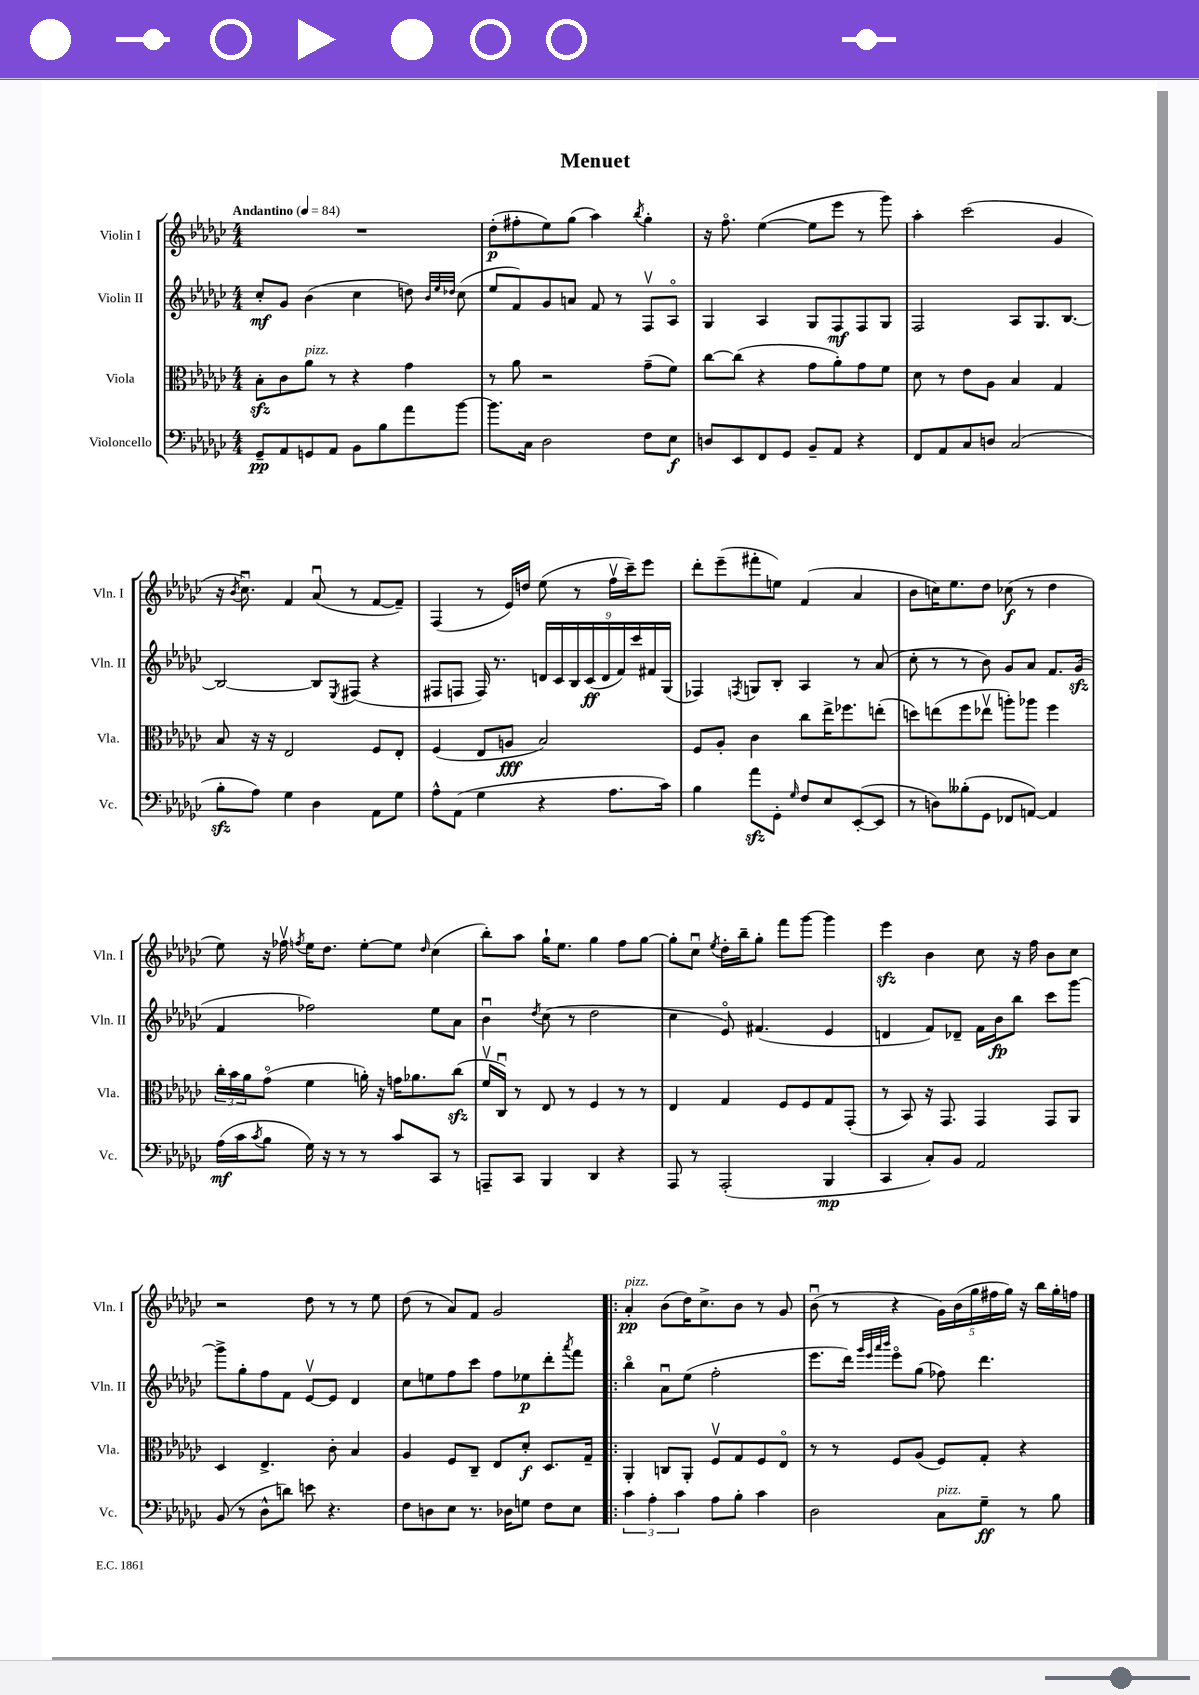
\header { title = "Menuet" }
<<
\new StaffGroup <<
\new Staff = "s0" \with { instrumentName = "Violin I" shortInstrumentName = "Vln. I" } {
    \clef treble \key ges \major \numericTimeSignature \time 4/4 \tempo "Andantino" 4 = 84
    R1 |
    des''8-.\p( fis''8-. ees''8) ges''8( aes''4) \acciaccatura { bes''8 } ges''4-. |
    r16 f''8.\flageolet ees''4~( ees''8 ees'''8 r8 ges'''8) |
    aes''4-. ces'''2( ges'4 |
    r16 \acciaccatura { bes'8 } ces''8.\downbow) f'4 aes'8\downbow( r8 f'8~ f'8--) |
    f4( r8 ees'16) d''16 ees''8( r8 f''16\upbow ces'''16--) ees'''8 |
    des'''8-. ees'''8--( fis'''8-. e''8) f'4( aes'4 |
    bes'8 c''16) ees''8. des''8 ces''8\f( r8 des''4 |
    ees''8) r16 fes''16\upbow \acciaccatura { f''8 } ees''16 des''8. ees''8~-. ees''8 \grace { des''16 } ces''4( |
    bes''8-.) aes''8 ges''16-! ees''8. ges''4 f''8 ges''8~ |
    ges''8-. ces''8\downbow \acciaccatura { ees''8 } des''16-. bes''16-- ges''8-. f'''8 ges'''8~ ges'''4 |
    ees'''4\sfz bes'4 ces''8 r16 f''16 bes'8 ces''8 |
    r2 des''8 r8 r8 ees''8 |
    des''8( r8 aes'8) f'8 ges'2 |
    \bar ".|:" aes'4-.\pp^\markup { \italic "pizz." } bes'8( des''16) ces''8.-> bes'8 r8 ges'8 |
    bes'8\downbow( r8 r4 \tuplet 5/4 { ges'16) bes'16( ges''16 fis''16 ges''16) } r16 bes''16 ges''16-. f''16 \bar "|." |
}
\new Staff = "s1" \with { instrumentName = "Violin II" shortInstrumentName = "Vln. II" } {
    \clef treble \key ges \major \numericTimeSignature \time 4/4
    ces''8-.\mf ges'8 bes'4( ces''4 d''8) \grace { bes'32 ees''32 des''32 } ces''8( |
    ees''8 f'8) ges'8 a'8 f'8 r8 f8\upbow aes8\flageolet |
    ges4 aes4 ges8 f8\mf f8 ges8 |
    f2 aes8 ges8. bes8.~ |
    bes2~ bes8 \acciaccatura { ees8 } fis8( r4 |
    fis8 f8 f16) r8. \tuplet 9/8 { d'16 ces'16 bes16 ces'16\ff( d'16 f'16) ces'''16 fis'16 ges16( } |
    fes4) \acciaccatura { f8 } g8 bes8-. aes4 r8 aes'8( |
    ces''8-. r8 r8 bes'8) ges'8 aes'8 f'8. ges'16\sfz( |
    f'4 fes''2) ees''8 aes'8 |
    bes'4\downbow \acciaccatura { des''8 } ces''8( r8 des''2 |
    ces''4 ees'8\flageolet) fis'4.( ees'4 |
    d'4 f'8) des'8-- f'16 bes'16\fp bes''8 ces'''8 ges'''8~ |
    ges'''8-> ges''8-. f''8 f'8 ees'8~\upbow ees'8 des'4 |
    ces''8 e''8 f''8 ces'''8 f''8 ees''8\p des'''8-. \acciaccatura { aes'''8 } f'''8 |
    \bar ".|:" bes''4\flageolet aes'8\downbow ees''8( f''2-. |
    ees'''8. des'''16) \grace { ges'''32 ees'''32 aes'''32 bes'''32 } ees'''8\flageolet ges''8( fes''8) des'''4. \bar "|." |
}
\new Staff = "s2" \with { instrumentName = "Viola" shortInstrumentName = "Vla." } {
    \clef alto \key ges \major \numericTimeSignature \time 4/4
    bes8-.\sfz ces'8 aes'8^\markup { \italic "pizz." } r8 r4 ges'4 |
    r8 aes'8 r2 ges'8--( f'8) |
    ces''8~ ces''8( r4 ges'8 aes'8-.) ges'8 f'8 |
    des'8 r8 ees'8 aes8 bes4 ges4 |
    bes8 r16 r16 ees2 f8 ees8-. |
    f4( ees8 a8\fff bes2) |
    f8 aes8-. ces'4 ces''8 ees''16-> fes''8. e''8-.( |
    d''8) e''8( f''8 ees''8\upbow a''8-.) aes''8 f''4 |
    \tuplet 3/2 { ces''16-. bes'16 aes'16 } ges'8\flageolet( f'4 a'16-.) r16 g'16 aes'8. ces''8\sfz( |
    f'16\upbow ces16\downbow) r8 ees8 r8 f4 r8 r8 |
    ees4 ges4 f8 f8 ges8 ges,8-.( |
    r8 bes,8) r16 ges,8. ges,4 ges,8 aes,8 |
    des4 ees4.-> ces'8-. bes4 |
    aes4 f8 ces8-- ees8 des'8-.\f des8. ges16-- |
    \bar ".|:" aes,4-. c8 aes,8-. f8\upbow ges8 f8 ees8\flageolet |
    r8 r8 f8 aes8( f8) ges8-. r4 \bar "|." |
}
\new Staff = "s3" \with { instrumentName = "Violoncello" shortInstrumentName = "Vc." } {
    \clef bass \key ges \major \numericTimeSignature \time 4/4
    ges,8--\pp aes,8 g,8 aes,8 bes,8 bes8 aes'8 bes'8~ |
    bes'8. ces16 des2 f8 ees8\f |
    d8 ees,8 f,8 ges,8 bes,8-- aes,8 r4 |
    f,8 aes,8 ces8 d8 ces2( |
    bes8-.\sfz aes8) ges4 des4 aes,8 ges8 |
    aes8-^ aes,8( ges4 r4 aes8. ces'16) |
    bes4 aes'8\sfz ges,8-. \grace { ges16 } f8 ees8 ees,8~-.( ees,8 |
    r8 d8) beses8-.( ges,8 fes,8 a,8~) a,4 |
    aes16\mf( ces'16 \acciaccatura { ces'8 } bes8 ges16) r16 r8 r8 ces'8 ces,8 r8 |
    a,,8-- ces,8 bes,,4 des,4 r4 |
    aes,,8 r8 aes,,2-.( bes,,4\mp |
    ces,4 ces8-.) bes,8 aes,2 |
    bes,8( r8 des8-^ d'8) e'8 r4. |
    f8 d8 ees8 r8. des16 g8 f8 ees8 |
    \bar ".|:" \tuplet 3/2 { ces'4 aes4-. ces'4 } aes8 bes8-. ces'4 |
    des2 ces8^\markup { \italic "pizz." } ges8--\ff r8 bes8 \bar "|." |
}
>>
>>
\layout { \context { \Score \remove "Bar_number_engraver" } }
